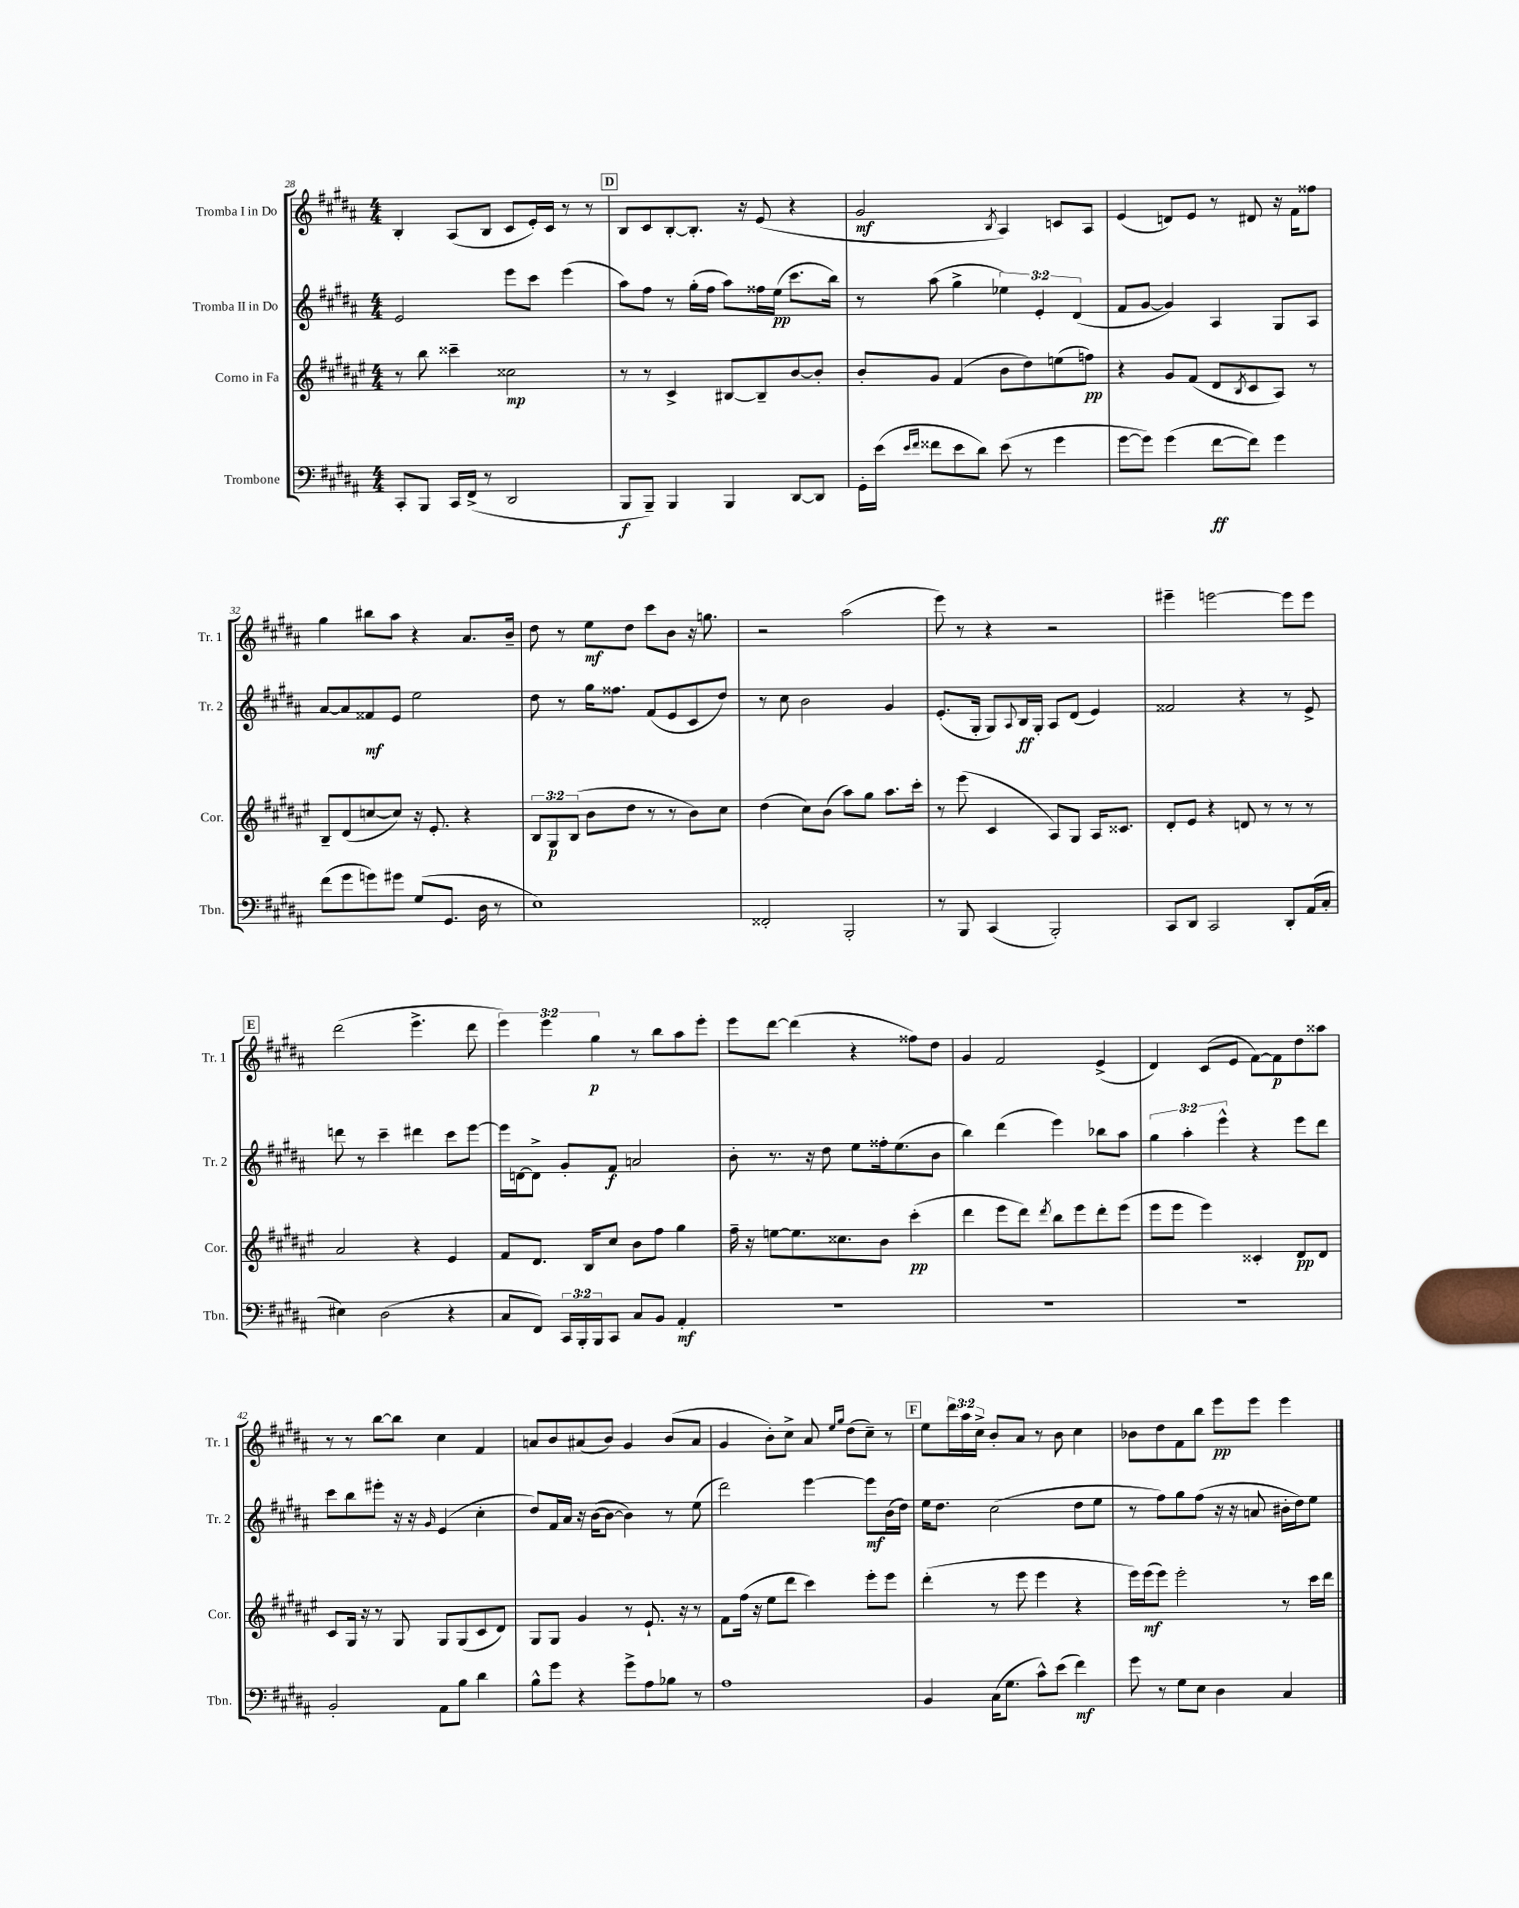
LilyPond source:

<<
\new StaffGroup <<
\new Staff = "s0" \with { instrumentName = "Tromba I in Do" shortInstrumentName = "Tr. 1" } {
    \clef treble \key b \major \numericTimeSignature \time 4/4 \override Staff.TupletNumber.text = #tuplet-number::calc-fraction-text
    b4-. ais8( b8 cis'8 e'16-.) cis'16 r8 r8 |
    \mark \markup { \box "D" } b8 cis'8 b8~-. b8.-. r16 e'8( r4 |
    gis'2\mf \acciaccatura { b8 } ais4) c'8 ais8 |
    e'4( d'8) e'8 r8 dis'8 r16 fis'16 fisis''8 |
    gis''4 bis''8 ais''8 r4 ais'8. b'16-- |
    dis''8 r8 e''8\mf dis''8 cis'''8 b'8 r16 g''8. |
    r2 ais''2( |
    e'''8) r8 r4 r2 |
    eis'''4-- e'''2~ e'''8 e'''8 |
    \mark \markup { \box "E" } dis'''2( e'''4.-> dis'''8 |
    \tuplet 3/2 { e'''4) e'''4 gis''4\p } r8 b''8 ais''8 e'''8-. |
    e'''8 dis'''8~ dis'''4( r4 fisis''8) dis''8 |
    gis'4 fis'2 e'4->( |
    dis'4) cis'8( e'8 fis'8~) fis'8\p dis''8 aisis''8 |
    r8 r8 b''8~ b''8 cis''4 fis'4 |
    a'8 b'8 ais'8( b'8) gis'4 b'8( ais'8 |
    gis'4 b'8-.) cis''8-> ais'8 \grace { e''16 gis''16 } dis''8( cis''8--) r8 |
    \mark \markup { \box "F" } e''8 \tuplet 3/2 { dis'''16 ais''16 cis''16-> } b'8-. ais'8 r8 b'8 cis''4 |
    bes'8 dis''8 fis'8 b''8 e'''8\pp e'''8 e'''4 \bar "|." |
}
\new Staff = "s1" \with { instrumentName = "Tromba II in Do" shortInstrumentName = "Tr. 2" } {
    \clef treble \key b \major \numericTimeSignature \time 4/4 \override Staff.TupletNumber.text = #tuplet-number::calc-fraction-text
    e'2 e'''8 cis'''8 e'''4( |
    \mark \markup { \box "D" } ais''8) fis''8 r8 gis''16-.( fis''16 ais''8) fisis''16 e''16\pp( cis'''8. b''16) |
    r8 ais''8( gis''4-> \tuplet 3/2 { ees''4) e'4-. dis'4( } |
    fis'8 gis'8~ gis'4) ais4 gis8 ais8 |
    ais'8~ ais'8 fisis'8\mf e'8 e''2 |
    dis''8 r8 gis''16 fisis''8. fis'8( e'8 cis'8 dis''8) |
    r8 cis''8 b'2 gis'4 |
    e'8.-.( gis16-. gis8) \appoggiatura { ais8 } b16\ff gis16-. ais8 dis'8( e'4) |
    fisis'2 r4 r8 e'8-> |
    \mark \markup { \box "E" } d'''8 r8 cis'''4-- dis'''4 cis'''8 e'''8~ |
    e'''16 d'16~ d'8-> gis'8-. fis'8\f a'2 |
    b'8-. r8. r16 dis''8 e''8 fisis''16-. e''8.( b'8 |
    b''4) dis'''4( e'''4) bes''8 ais''8 |
    \tuplet 3/2 { gis''4 ais''4-. e'''4-^ } r4 e'''8 dis'''8 |
    cis'''8 b''8 eis'''8-. r16 r16 \grace { gis'16 } e'4( cis''4-. |
    dis''8) fis'16 ais'16 r16 b'16~( b'8~ b'4) r8 e''8( |
    dis'''2) e'''4~ e'''8\mf b'16( dis''16) |
    \mark \markup { \box "F" } e''16 dis''8. cis''2( dis''8 e''8 |
    r8 fis''8) gis''8 fis''8( r16 r16 a'8 bis'16-. dis''16) e''8 \bar "|." |
}
\new Staff = "s2" \with { instrumentName = "Corno in Fa" shortInstrumentName = "Cor." } {
    \clef treble \key fis \major \numericTimeSignature \time 4/4 \override Staff.TupletNumber.text = #tuplet-number::calc-fraction-text
    r8 b''8 cisis'''4-- cisis''2\mp |
    \mark \markup { \box "D" } r8 r8 cis'4-> bis8~ bis8-- b'8~ b'8-. |
    b'8-. gis'8 fis'4( b'8 dis''8) e''8( f''8\pp) |
    r4 gis'8 fis'8( dis'8 \acciaccatura { b8 } cis'8 ais8) r8 |
    b8-- dis'8( c''8~ c''8) r16 eis'8.-. r4 |
    \tuplet 3/2 { b8 gis8\p b8( } b'8 dis''8 r8 r8 b'8) cis''8 |
    dis''4( cis''8) b'8( ais''8) gis''8 ais''8. cis'''16-. |
    r8 eis'''8( cis'4 ais8) gis8 ais16 cisis'8. |
    dis'8-. eis'8 r4 d'8 r8 r8 r8 |
    \mark \markup { \box "E" } ais'2 r4 eis'4 |
    fis'8 dis'8. b16 cis''8 b'8 fis''8 gis''4 |
    fis''16-- r16 e''8~ e''8. cisis''8. b'8 cis'''4-.\pp( |
    dis'''4 eis'''8 dis'''8) \acciaccatura { dis'''8 } b''8 eis'''8 dis'''8-. eis'''8( |
    eis'''8 eis'''8 eis'''4) cisis'4-. dis'8\pp dis'8 |
    cis'8 gis16 r16 r8 gis8 gis8 gis8( cis'8 dis'8) |
    gis8 gis8 gis'4 r8 eis'8.-! r16 r8 |
    fis'8 fis''16( r16 eis''8 dis'''8 cis'''4) eis'''8-. eis'''8 |
    \mark \markup { \box "F" } dis'''4-.( r8 eis'''8 eis'''4 r4 |
    eis'''16) eis'''16\mf( eis'''8) eis'''2-. r8 cis'''16 dis'''16 \bar "|." |
}
\new Staff = "s3" \with { instrumentName = "Trombone" shortInstrumentName = "Tbn." } {
    \clef bass \key b \major \numericTimeSignature \time 4/4 \override Staff.TupletNumber.text = #tuplet-number::calc-fraction-text
    cis,8-. b,,8 cis,16 fis,16->( r8 dis,2 |
    \mark \markup { \box "D" } b,,8\f b,,8--) b,,4 b,,4 dis,8~ dis,8 |
    gis,16-. e'16( \grace { e'16 fis'16 } fisis'8 e'8 dis'8) e'8( r8 gis'4 |
    gis'8~ gis'8) gis'4( fis'8~\ff fis'8) gis'4 |
    fis'8( gis'8 g'8) gis'8 gis8( gis,8. dis16 r8 |
    e1) |
    fisis,2-. b,,2-. |
    r8 b,,8 cis,4( b,,2-.) |
    cis,8 dis,8 cis,2 dis,8-. ais,16( cis16-. |
    \mark \markup { \box "E" } eis4) dis2( r4 |
    cis8 fis,8) \tuplet 3/2 { cis,16 b,,16-. b,,16 } cis,8 cis8 b,8 ais,4-.\mf |
    R1 |
    R1 |
    R1 |
    b,2-. ais,8 b8 dis'4 |
    b8-^ gis'8 r4 gis'8-> ais8 bes8 r8 |
    ais1 |
    \mark \markup { \box "F" } b,4 cis16( gis8. cis'8-^) e'8( fis'4\mf) |
    gis'8 r8 gis8 e8 dis4 cis4 \bar "|." |
}
>>
>>
\layout { \context { \Score currentBarNumber = #28 } }
